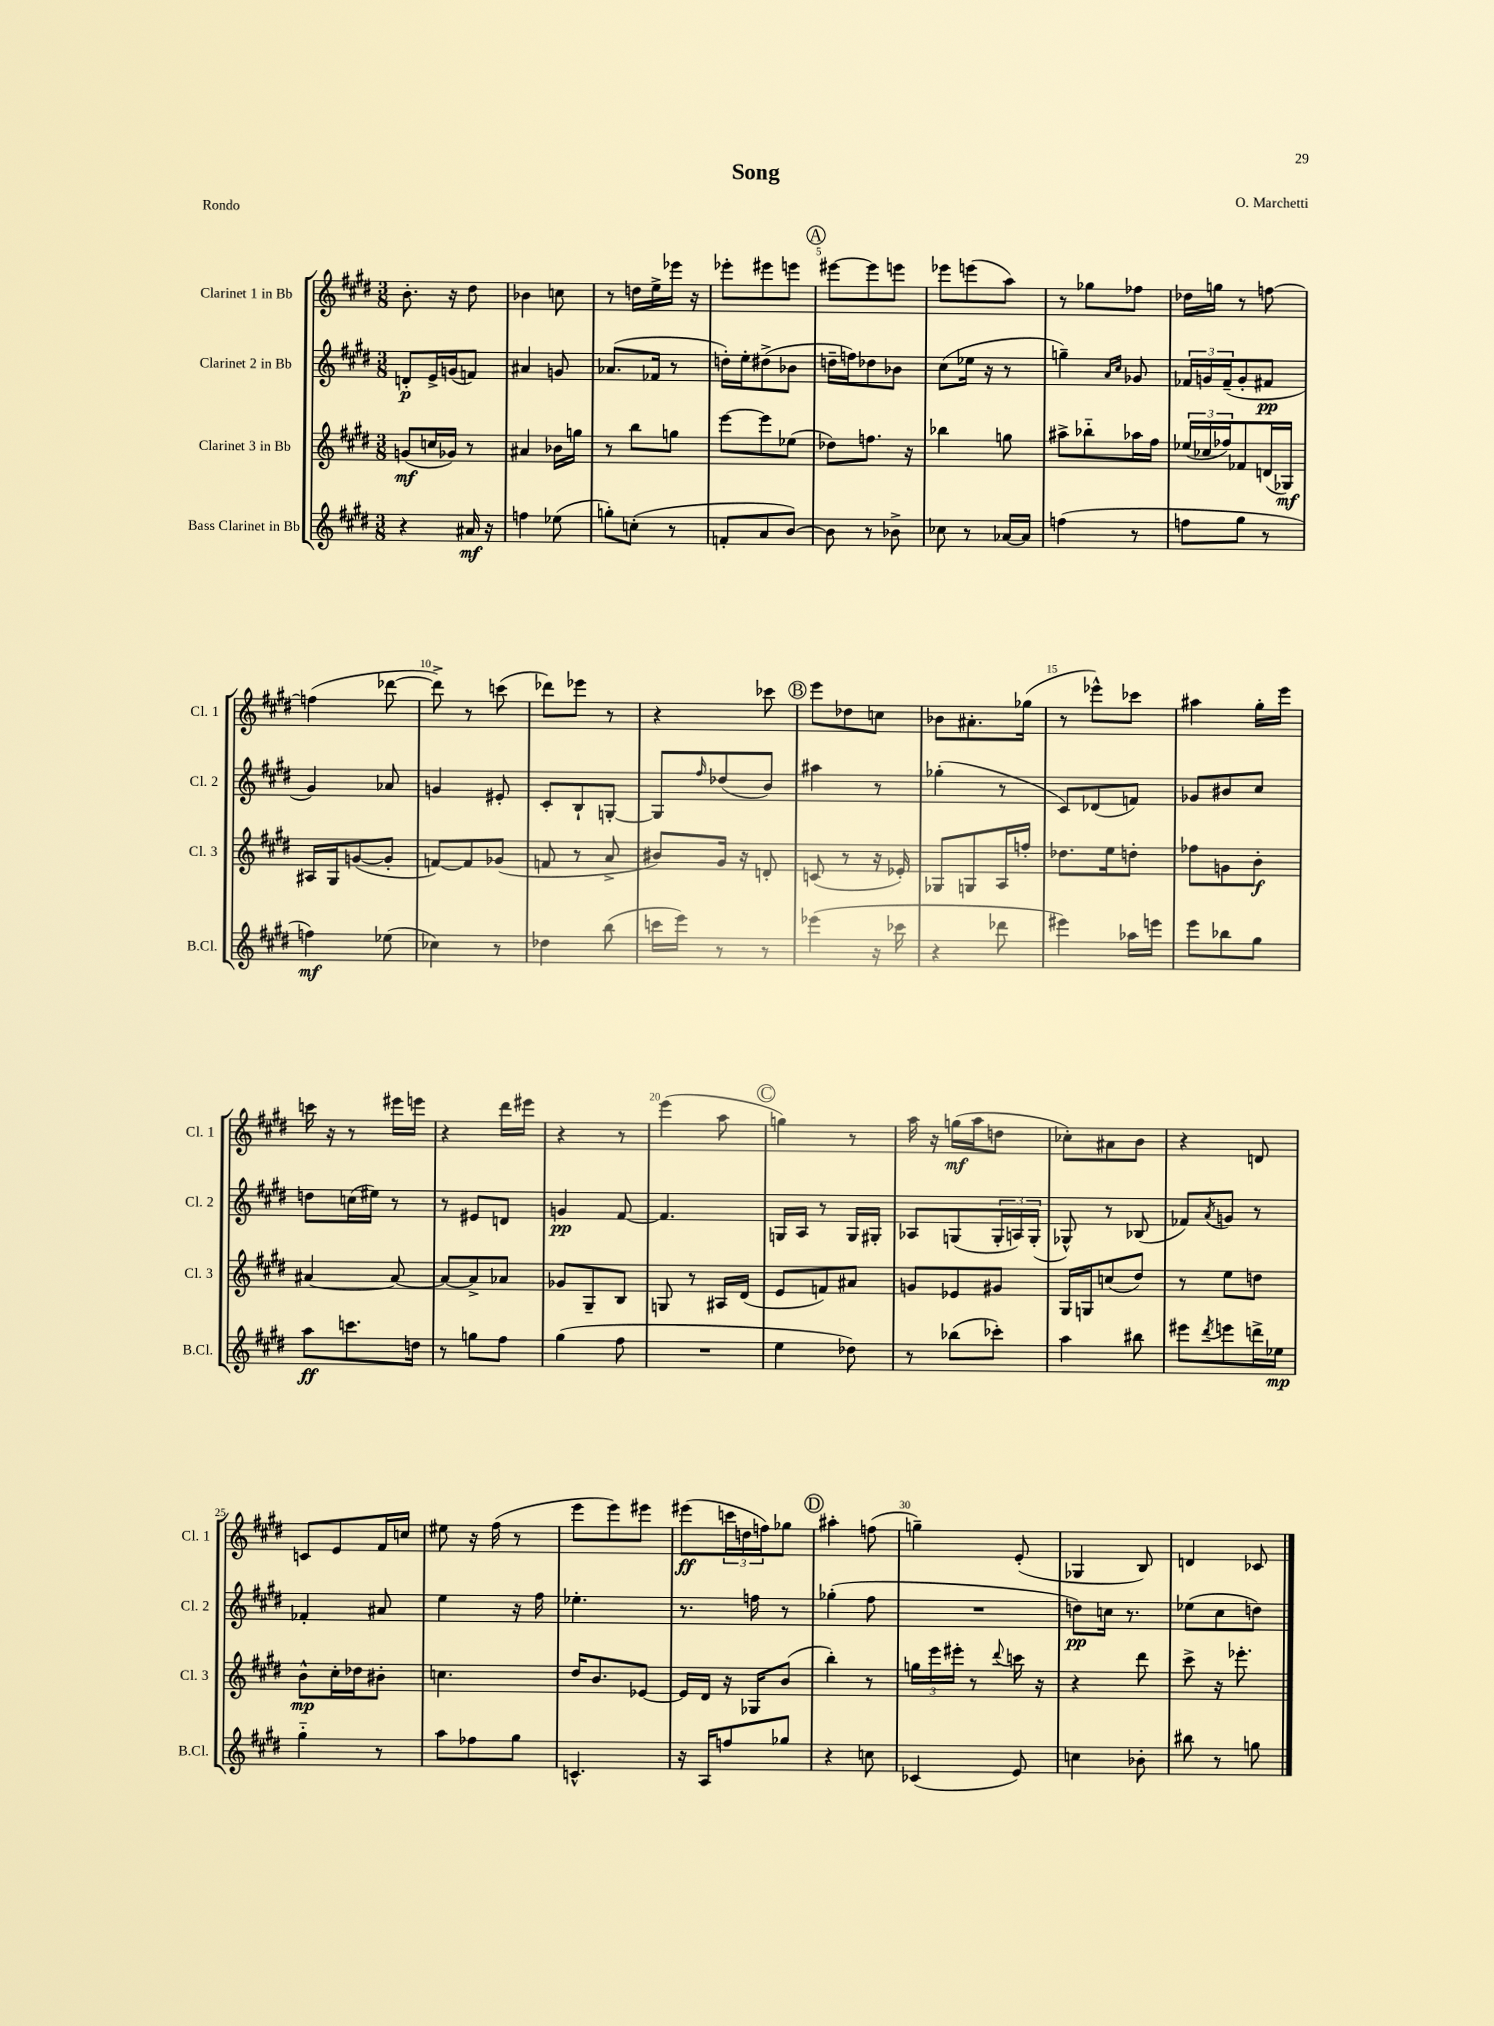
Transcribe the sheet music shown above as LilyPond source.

\header { title = "Song" composer = "O. Marchetti" piece = "Rondo" }
<<
\new StaffGroup <<
\new Staff = "s0" \with { instrumentName = "Clarinet 1 in Bb" shortInstrumentName = "Cl. 1" } {
    \clef treble \key e \major \numericTimeSignature \time 3/8
    b'8.-. r16 dis''8 |
    bes'4 c''8 |
    r8 d''16 e''16-> ees'''16 r16 |
    ees'''8-. eis'''8 e'''8 |
    \mark \markup { \circle "A" } eis'''8~ eis'''8 e'''8 |
    ees'''8 e'''8( a''8) |
    r8 ges''8 fes''8 |
    des''16 g''16 r8 f''8~ |
    f''4( des'''8~ |
    des'''8->) r8 c'''8( |
    des'''8) ees'''8 r8 |
    r4 ces'''8 |
    \mark \markup { \circle "B" } e'''8 des''8 c''8 |
    bes'8 ais'8.-. ges''16( |
    r8 ees'''8-^) ces'''8 |
    ais''4 gis''16-. e'''16 |
    c'''16 r16 r8 eis'''16 e'''16 |
    r4 dis'''16 eis'''16 |
    r4 r8 |
    e'''4( a''8 |
    \mark \markup { \circle "C" } g''4) r8 |
    a''16 r16 g''16\mf( a''16 d''8 |
    ces''8-.) ais'8 b'8 |
    r4 d'8 |
    c'8 e'8 fis'16 c''16 |
    eis''8 r16 fis''16( r8 |
    e'''8 e'''8) eis'''8 |
    eis'''8\ff( \tuplet 3/2 { c'''16 d''16 f''16) } ges''8 |
    \mark \markup { \circle "D" } ais''4-. f''8( |
    g''4--) e'8-.( |
    ges4 b8) |
    d'4 ces'8 \bar "|." |
}
\new Staff = "s1" \with { instrumentName = "Clarinet 2 in Bb" shortInstrumentName = "Cl. 2" } {
    \clef treble \key e \major \numericTimeSignature \time 3/8
    d'8-.\p e'16-> g'16( f'8) |
    ais'4 g'8 |
    aes'8.( fes'16 r8 |
    d''16-.) e''16-. dis''8->( bes'8 |
    \mark \markup { \circle "A" } d''16-- f''16) des''8 bes'8 |
    cis''8( ees''16 r16 r8 |
    g''4--) \grace { a'16 cis''16 } ges'8 |
    \tuplet 3/2 { fes'16 g'16 fes'16--( } g'8-. fis'8\pp |
    gis'4) aes'8 |
    g'4 eis'8-. |
    cis'8-. b8-! g8~-. |
    g8 \grace { fis''16 } des''8( b'8) |
    \mark \markup { \circle "B" } ais''4 r8 |
    ges''4-.( r8 |
    cis'8) des'8( f'8) |
    ges'8 bis'8 cis''8 |
    d''8 c''16( eis''16) r8 |
    r8 eis'8 d'8 |
    g'4\pp fis'8~ |
    fis'4. |
    \mark \markup { \circle "C" } g16 a16 r8 g16 gis16-. |
    aes8 g8( \tuplet 3/2 { g16-. a16) g16-.( } |
    ges8-^) r8 bes8( |
    fes'8) \acciaccatura { a'8 } g'8 r8 |
    fes'4-. ais'8 |
    e''4 r16 fis''16 |
    ees''4.-. |
    r8. f''16 r8 |
    \mark \markup { \circle "D" } ges''4-.( fis''8 |
    R4. |
    d''8\pp) c''16 r8. |
    ees''8( cis''8 d''8) \bar "|." |
}
\new Staff = "s2" \with { instrumentName = "Clarinet 3 in Bb" shortInstrumentName = "Cl. 3" } {
    \clef treble \key e \major \numericTimeSignature \time 3/8
    g'8\mf( c''16 ges'16) r8 |
    ais'4 bes'16 g''16 |
    r8 b''8 g''8 |
    e'''8~ e'''8 ees''8( |
    \mark \markup { \circle "A" } des''8) f''8. r16 |
    bes''4 g''8 |
    ais''8-> bes''8-_ aes''16 fis''16 |
    \tuplet 3/2 { ees''16( ces''16 fes''16) } fes'8 d'16( ges16\mf) |
    ais16 gis16 g'8~( g'8-. |
    f'8~) f'8 ges'8( |
    f'8 r8 a'8-> |
    bis'8) gis'16 r16 d'8-. |
    \mark \markup { \circle "B" } c'8( r8 r16 ees'16-.) |
    ges8 g8 a16 f''16-. |
    des''8. e''16 d''8-. |
    fes''8 g'8 b'8-.\f |
    ais'4~ ais'8~ |
    ais'8~ ais'8-> aes'8 |
    ges'8 gis8-- b8 |
    g8 r8 ais16 dis'16( |
    \mark \markup { \circle "C" } e'8 f'8) ais'8 |
    g'8 ees'8 gis'8 |
    gis16 g16 c''8( dis''8) |
    r8 e''8 d''8 |
    b'8-^\mp cis''16-. des''16 bis'8-. |
    c''4. |
    dis''16 b'8. ees'8~ |
    ees'16 dis'16 r16 ges16 b'8( |
    \mark \markup { \circle "D" } b''4-.) r8 |
    \tuplet 3/2 { g''16 e'''16 eis'''16-. } r8 \appoggiatura { dis'''8 } c'''16 r16 |
    r4 dis'''8 |
    cis'''8-> r16 ees'''8.-. \bar "|." |
}
\new Staff = "s3" \with { instrumentName = "Bass Clarinet in Bb" shortInstrumentName = "B.Cl." } {
    \clef treble \key e \major \numericTimeSignature \time 3/8
    r4 ais'16\mf r16 |
    f''4 ees''8( |
    g''8-.) c''8-.( r8 |
    f'8-. a'8 b'8~) |
    \mark \markup { \circle "A" } b'8 r8 bes'8-> |
    ces''8 r8 aes'16~ aes'16 |
    f''4( r8 |
    f''8 gis''8 r8 |
    f''4\mf) ees''8( |
    ces''4) r8 |
    des''4 b''8( |
    c'''16 e'''16) r8 r8 |
    \mark \markup { \circle "B" } ees'''4( r16 ces'''16 |
    r4 des'''8 |
    eis'''4) aes''16 e'''16 |
    e'''8 bes''8 gis''8 |
    a''8\ff c'''8. d''16 |
    r8 g''8 fis''8 |
    gis''4( fis''8 |
    R4. |
    \mark \markup { \circle "C" } e''4 des''8) |
    r8 bes''8( ces'''8-.) |
    a''4 bis''8 |
    eis'''8 \acciaccatura { dis'''8 } e'''8 d'''16-> ees''16\mp |
    gis''4-_ r8 |
    a''8 fes''8 gis''8 |
    c'4.-^ |
    r16 a16 f''8 ges''8 |
    \mark \markup { \circle "D" } r4 c''8 |
    ces'4( e'8) |
    c''4 bes'8-. |
    bis''8 r8 g''8 \bar "|." |
}
>>
>>
\layout { \context { \Score \override BarNumber.break-visibility = ##(#f #t #t) barNumberVisibility = #(every-nth-bar-number-visible 5) } }
